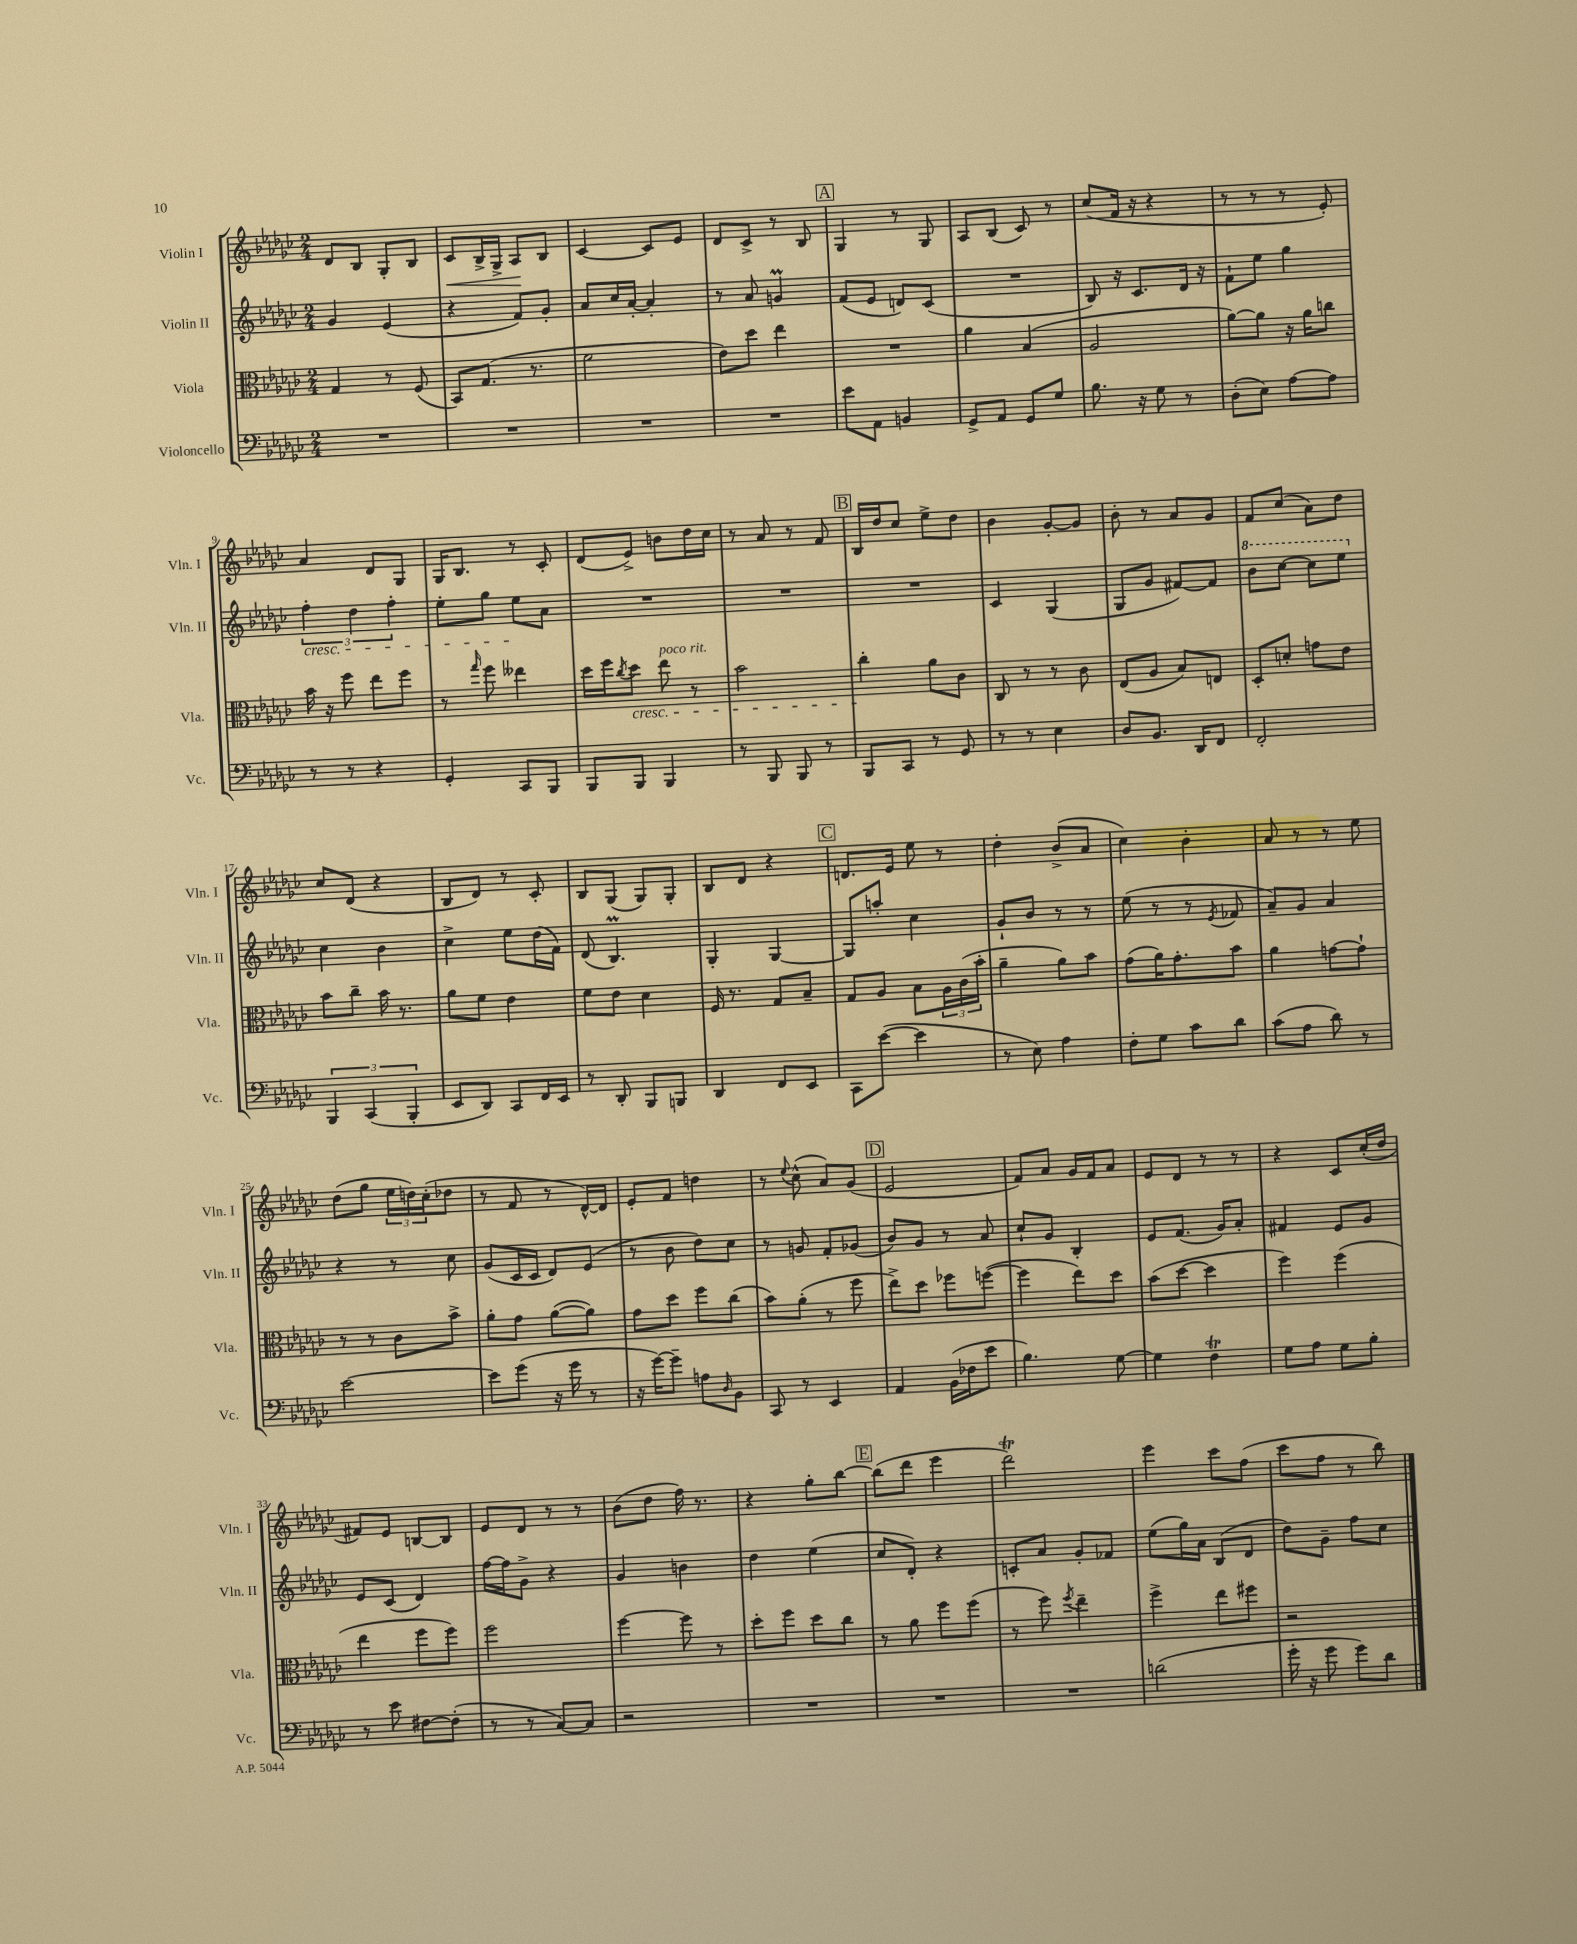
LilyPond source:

<<
\new StaffGroup <<
\new Staff = "s0" \with { instrumentName = "Violin I" shortInstrumentName = "Vln. I" } {
    \clef treble \key ges \major \numericTimeSignature \time 2/4
    des'8 bes8 ges8-. bes8 |
    ces'8\< bes16-> ges16-> aes8\! bes8 |
    ces'4~ ces'8 ees'8 |
    des'8 ces'8-> r8 bes8 |
    \mark \markup { \box "A" } ges4 r8 ges8 |
    aes8 bes8( ces'8) r8 |
    ces''8( f'16 r16 r4 |
    r8 r8 r8 ees'8-.) |
    aes'4 des'8 ges8 |
    ges16 bes8. r8 ces'8-. |
    des'8( ees'8->) b'8 des''16 ces''16 |
    r8 aes'8 r8 f'8 |
    \mark \markup { \box "B" } bes16 des''16 ces''8 ees''8-> des''8 |
    bes'4 ges'8~-. ges'8 |
    bes'8-. r8 aes'8 ges'8 |
    f'8 ces''8( aes'8) des''8 |
    ces''8 des'8( r4 |
    bes8 des'8) r8 ces'8-. |
    bes8 ges8( ges8) ges8-. |
    bes8 des'8 r4 |
    \mark \markup { \box "C" } d'8. ees'16 ees''8 r8 |
    des''4-. bes'8->( aes'8 |
    ces''4) bes'4-. |
    aes'8 r8 r8 ees''8 |
    des''8( ges''8 \tuplet 3/2 { ees''16 d''16) ces''16-.( } des''8 |
    r8 f'8 r8 des'16~-^) des'16 |
    ees'8-. f'8 d''4 |
    r8 \appoggiatura { ees''8 } ces''8-^( aes'8) ges'8( |
    \mark \markup { \box "D" } ees'2 |
    f'8) aes'8 ges'16 f'16 aes'8 |
    ees'8 des'8 r8 r8 |
    r4 ces'8 ces''16-.( des''16 |
    fis'8) ees'8 b8~ b8 |
    ees'8 des'8 r8 r8 |
    bes'8( des''8 f''16) r8. |
    r4 ges''8-. bes''8~ |
    \mark \markup { \box "E" } bes''8( des'''8 ees'''4 |
    des'''2\trill) |
    ees'''4 ces'''8 f''8( |
    ces'''8 f''8 r8 bes''8) \bar "|." |
}
\new Staff = "s1" \with { instrumentName = "Violin II" shortInstrumentName = "Vln. II" } {
    \clef treble \key ges \major \numericTimeSignature \time 2/4
    ges'4 ees'4( |
    r4 f'8) ges'8-. |
    aes'8 ces''16 aes'16~-. aes'4-. |
    r8 aes'8 g'4\prall |
    \mark \markup { \box "A" } f'8( ees'8 d'8) ces'8( |
    R2 |
    bes8) r16 ces'8. des'16 r16 |
    f'8-! ees''8 ges''4 |
    \tuplet 3/2 { f''4-.\cresc des''4 f''4-. } |
    ees''8-. ges''8 ees''8\! aes'8 |
    R2 |
    R2 |
    \mark \markup { \box "B" } R2 |
    ces'4 ges4( |
    ges8 ges'8 fis'8~) fis'8 |
    \ottava #1 bes''8 ces'''8~ ces'''8 ees'''8 \ottava #0 |
    ces''4 bes'4 |
    ces''4-> ees''8 des''16( f'16) |
    des'8( bes4.\prall) |
    ges4-. ges4~ |
    \mark \markup { \box "C" } ges8 a''8-. ces''4 |
    ges'8-! bes'8 r8 r8 |
    ees''8( r8 r8 \acciaccatura { ees'8 } fes'8 |
    aes'8--) ges'8 aes'4 |
    r4 r8 ces''8 |
    ges'8( ces'16 ces'16 des'8) ees'8( |
    r8 bes'8 des''8) ces''8 |
    r8 g'8 f'8-. ges'8( |
    \mark \markup { \box "D" } bes'8) ges'8 r8 aes'8 |
    ces''8-! ges'8 bes4-. |
    ees'8 f'8.( ges'16) aes'8-. |
    fis'4 ees'8 ges'8 |
    ees'8 ces'8( des'4) |
    f''16~ f''16 ges'8-> r4 |
    ges'4 b'4 |
    des''4 ees''4( |
    \mark \markup { \box "E" } ces''8 des'8-.) r4 |
    c'8-. aes'8 ges'8-. fes'8 |
    ees''8( ges''16) aes'16 bes8( des'8 |
    des''8) ges'8-- f''8 ces''8 \bar "|." |
}
\new Staff = "s2" \with { instrumentName = "Viola" shortInstrumentName = "Vla." } {
    \clef alto \key ges \major \numericTimeSignature \time 2/4
    ges4 r8 f8( |
    bes,8) ges8.( r8. |
    f'2 |
    ees'8) des''8 ees''4 |
    \mark \markup { \box "A" } R2 |
    aes'4 bes4( |
    aes2 |
    aes'8~) aes'8 r16 aes'16 c''8 |
    bes'16 r16 f''8 ees''8 f''8 |
    r8 \grace { ges''16 } f''8 eeses''4 |
    des''16 f''16 \acciaccatura { ces''8 } des''8\cresc ees''8^\markup { \italic "poco rit." } r8 |
    bes'2 |
    \mark \markup { \box "B" } ces''4-.\! aes'8 ces'8 |
    ces8 r8 r8 ces'8 |
    ees8( aes8 bes8) e8 |
    des8-. d'8-. g'8 ees'8 |
    bes'8 ces''8-- bes'16 r8. |
    aes'8 f'8 ees'4 |
    f'8 ees'8 des'4 |
    f16 r8. ges8 bes8-- |
    \mark \markup { \box "C" } ges8 aes8 bes8 \tuplet 3/2 { aes16 ces'16( bes'16-. } |
    aes'4-- aes'8) bes'8 |
    ges'8( aes'16) ges'8.-. bes'8 |
    aes'4 g'8~ g'8-! |
    r8 r8 ces'8 bes'8-> |
    aes'8-. ges'8 aes'8~( aes'8) |
    ges'8 des''8 f''8 ces''8( |
    bes'8) aes'8-.( r8 f''8 |
    \mark \markup { \box "D" } ees''8->) des''8 fes''8 f''8~( |
    f''4 ees''8) des''8 |
    bes'8( des''8~ des''4 |
    f''4) f''4( |
    ees''4 f''8 f''8) |
    f''2 |
    f''4~ f''8 r8 |
    des''8-. f''8 des''8 ces''8 |
    \mark \markup { \box "E" } r8 aes'8 f''8 f''8( |
    r8 f''8) \acciaccatura { f''8 } ees''4-- |
    f''4-> ees''8 fis''8 |
    r2 \bar "|." |
}
\new Staff = "s3" \with { instrumentName = "Violoncello" shortInstrumentName = "Vc." } {
    \clef bass \key ges \major \numericTimeSignature \time 2/4
    R2 |
    R2 |
    R2 |
    R2 |
    \mark \markup { \box "A" } ees'8 aes,8 b,4 |
    ges,8-> aes,8 ges,8 ges8 |
    bes8. r16 ges8 r8 |
    des8-.( ees8) aes8~ aes8 |
    r8 r8 r4 |
    ges,4-. ces,8 bes,,8 |
    bes,,8 bes,,8 bes,,4 |
    r8 bes,,8 bes,,8 r8 |
    \mark \markup { \box "B" } bes,,8 ces,8 r8 ges,8 |
    r8 r8 ees4 |
    des8 bes,8. des,16 f,8 |
    f,2-. |
    \tuplet 3/2 { bes,,4 ces,4( bes,,4-. } |
    ees,8 des,8) ces,8 f,16 ees,16 |
    r8 des,8-. bes,,8 b,,8 |
    des,4 f,8 ees,8 |
    \mark \markup { \box "C" } ces,8 ees'8~( ees'4 |
    r8 ees8) aes4 |
    f8-. ges8 ces'8 des'8 |
    ces'8( aes8 des'8) r8 |
    ees'2~ |
    ees'8 ges'8( r16 ges'16 r8 |
    r16 ges'16~) ges'8-- a8 \grace { des16 } bes,8 |
    ces,8 r8 ees,4 |
    \mark \markup { \box "D" } aes,4 bes,16( fes16 ees'8 |
    bes4.) ges8~ |
    ges4 f4\trill |
    ges8 aes8 ges8 bes8-. |
    r8 ees'8 fis8~ fis8-.( |
    r8 r8 ces8~) ces8 |
    r2 |
    R2 |
    \mark \markup { \box "E" } R2 |
    R2 |
    d'2( |
    ges'16-. r16 ges'8 ges'8) des'8 \bar "|." |
}
>>
>>
